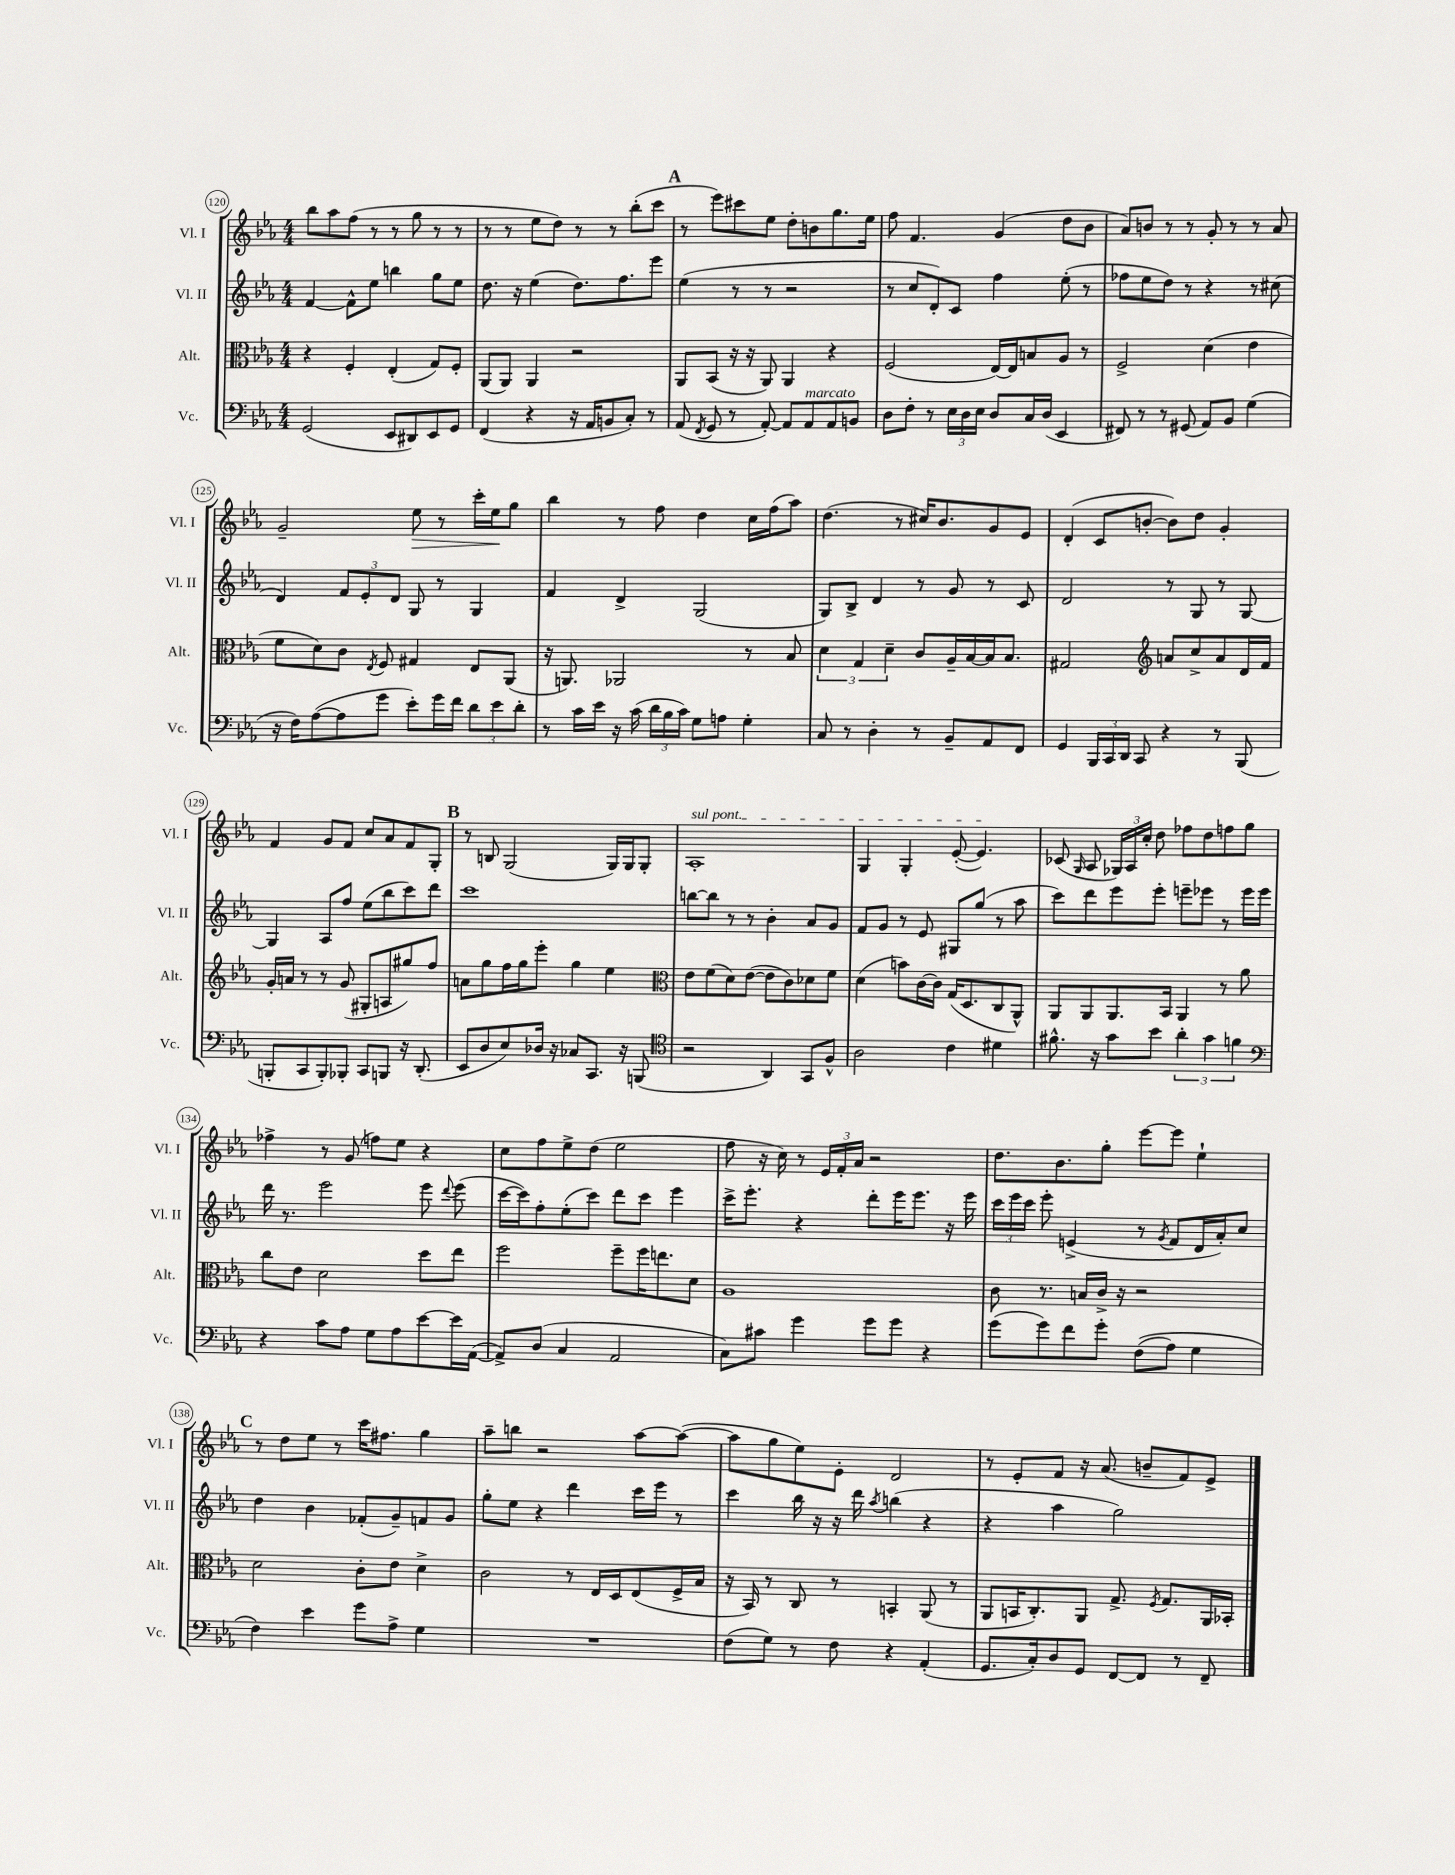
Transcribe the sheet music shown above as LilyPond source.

<<
\new StaffGroup <<
\new Staff = "s0" \with { instrumentName = "Vl. I" shortInstrumentName = "Vl. I" } {
    \clef treble \key ees \major \numericTimeSignature \time 4/4
    \autoBeamOff bes''8[ aes''8 f''8]( r8 r8 g''8 r8 r8 |
    r8 r8 ees''8[ d''8]) r8 r8 bes''8[-.( c'''8] |
    \mark \markup { \bold "A" } r8 ees'''8[) cis'''8 ees''8] d''8[-. b'8 g''8. ees''16] |
    f''8 f'4. g'4( d''8[ bes'8] |
    aes'8[) b'8] r8 r8 g'8-. r8 r8 aes'8 |
    g'2-- ees''8\> r8 c'''16[-. ees''16\! g''8] |
    bes''4 r8 f''8 d''4 c''16[ f''16( aes''8]) |
    d''4.( r8 cis''16[) bes'8. g'8 ees'8] |
    d'4-.( c'8[ b'8]~-. b'8[) d''8] g'4-. |
    f'4 g'8[ f'8] c''8[ aes'8 f'8 g8]-. |
    \mark \markup { \bold "B" } r8 b8 g2( g16[) g16 g8]-. |
    \once \override TextSpanner.bound-details.left.text = \markup { \italic "sul pont." } aes1-.\startTextSpan |
    g4 g4-. ees'8~-.( ees'4.\stopTextSpan) |
    ces'8( \grace { g16 } aes8 \tuplet 3/2 { ges16[) aes16 c''16]-. } d''8 fes''8[ d''8 f''8 g''8] |
    fes''4-> r8 g'8( f''8[) ees''8] r4 |
    c''8[ f''8 ees''8-> d''8]( ees''2 |
    f''8 r16 c''16) r8 \tuplet 3/2 { ees'16[ f'16-. aes'16] } r2 |
    d''8.[ bes'8. g''8]-. ees'''8[~ ees'''8] ees''4-! |
    \mark \markup { \bold "C" } r8 d''8[ ees''8] r8 c'''16[ fis''8.] g''4 |
    aes''8[-- b''8] r2 aes''8[~ aes''8]~( |
    aes''8[ g''8 ees''8) ees'8]-. d'2 |
    r8 ees'8[-. f'8] r16 aes'8.( b'8[-- f'8) ees'8]-> \bar "|." |
}
\new Staff = "s1" \with { instrumentName = "Vl. II" shortInstrumentName = "Vl. II" } {
    \clef treble \key ees \major \numericTimeSignature \time 4/4
    \autoBeamOff f'4~ f'8[-^ ees''8] b''4 g''8[ ees''8] |
    d''8. r16 ees''4( d''8.[) f''8. ees'''8] |
    \mark \markup { \bold "A" } ees''4( r8 r8 r2 |
    r8 c''8[ d'8-.) c'8] f''4 ees''8-.( r8 |
    fes''8[ ees''8 d''8]) r8 r4 r8 cis''8( |
    d'4) \tuplet 3/2 { f'8[ ees'8-. d'8] } g8 r8 g4 |
    f'4 d'4-> g2( |
    g8[) bes8]-> d'4 r8 g'8 r8 c'8 |
    d'2 r8 g8 r8 g8~ |
    g4 aes8[ f''8] ees''8[( bes''8 c'''8) d'''8] |
    \mark \markup { \bold "B" } c'''1 |
    b''8[~ b''8] r8 r8 bes'4-. aes'8[ g'8] |
    f'8[ g'8] r8 ees'8 gis8[ g''8]( r8 aes''8 |
    c'''8[) d'''8 ees'''8 ees'''8]-. e'''8[-- ees'''8] r8 ees'''16[ ees'''16] |
    d'''16 r8. ees'''2 ees'''8 \appoggiatura { d'''8 } ees'''8( |
    c'''16[~ c'''16) f''8-. ees''8-.( c'''8]) d'''8[ c'''8] ees'''4 |
    c'''16[-> ees'''8.]-. r4 d'''8[-. ees'''16 ees'''8.] r16 ees'''16 |
    \tuplet 3/2 { c'''16[ ees'''16 c'''16] } ees'''8-. e'4->( r8 \acciaccatura { g'8 } f'8[ d'16 aes'16-.) c''8] |
    \mark \markup { \bold "C" } d''4 bes'4 fes'8[-.( g'8--) f'8 g'8] |
    g''8[-. ees''8] r4 d'''4 c'''16[ ees'''16] r8 |
    c'''4 bes''16 r16 r16 d'''16 \acciaccatura { aes''8 } b''4( r4 |
    r4 aes''4 g''2) \bar "|." |
}
\new Staff = "s2" \with { instrumentName = "Alt." shortInstrumentName = "Alt." } {
    \clef alto \key ees \major \numericTimeSignature \time 4/4
    \autoBeamOff r4 f4-. ees4-.( g8[) f8]-. |
    aes,8[( aes,8]) aes,4 r2 |
    \mark \markup { \bold "A" } aes,8[ bes,8]( r16 r16 aes,8) aes,4 r4 |
    f2( ees16[~) ees16 b8 aes8] r8 |
    f2-> d'4( ees'4 |
    f'8[ d'8) c'8] \acciaccatura { ees8 } f8 gis4 ees8[ aes,8]( |
    r16 a,8.) aes,2 r8 bes8 |
    \tuplet 3/2 { d'4 g4 d'4-- } c'8[ aes16-- bes16~ bes16 bes8.] |
    gis2 \clef treble a'8[ c''8-> a'8 d'16 f'16] |
    g'16[-. a'16] r8 r8 g'8( gis8[-. a8 gis''8) f''8] |
    \mark \markup { \bold "B" } a'8[ g''8 f''16 g''16 ees'''8]-. g''4 ees''4 |
    \clef alto ees'8[ f'8( d'8) ees'8]~( ees'8[ c'8) des'8 f'8] |
    d'4( b'8[) c'16~ c'16] g16[( d8. c8 aes,8]-^) |
    aes,8[ aes,8 aes,8. bes,16] aes,4 r8 aes'8 |
    c''8[ ees'8] d'2 d''8[ ees''8] |
    f''2 f''8[-- f''16 e''8. d'8] |
    aes1 |
    c'8 r8. b16[ c'16]-> r16 r2 |
    \mark \markup { \bold "C" } d'2 c'8[-. ees'8] d'4-> |
    c'2 r8 ees16[ d16 ees8( f16-> bes16] |
    r16 bes,16) r8 c8 r8 b,4-. aes,8( r8 |
    aes,8[ b,16 c8.-.) aes,8] g8.-> \acciaccatura { f8 } g8.[ aes,16 bes,16]-. \bar "|." |
}
\new Staff = "s3" \with { instrumentName = "Vc." shortInstrumentName = "Vc." } {
    \clef bass \key ees \major \numericTimeSignature \time 4/4
    \autoBeamOff g,2( ees,8[ dis,8) ees,8 g,8] |
    f,4( r4 r16 aes,16[ b,8 c8]-.) r8 |
    \mark \markup { \bold "A" } aes,8( \acciaccatura { f,8 } g,8 r8 aes,8~-.) aes,8[ aes,8^\markup { \italic "marcato" } aes,8 b,8] |
    d8[ f8]-. r8 \tuplet 3/2 { ees16[ d16 ees16] } d8[ c16 d16]( ees,4 |
    fis,8) r8 r8 gis,8( aes,8[) bes,8] g4( |
    r16 f16[) aes8~( aes8 g'8] ees'8[-.) g'16 f'16] \tuplet 3/2 { d'8[ ees'8 d'8]-. } |
    r8 c'16[ ees'16] r16 c'16( \tuplet 3/2 { d'16[ bes16 c'16]) } g8[ a8] g4-. |
    c8 r8 d4-. r8 bes,8[-- aes,8 f,8] |
    g,4 \tuplet 3/2 { bes,,16[ c,16 d,16] } c,8 r4 r8 bes,,8( |
    b,,8[-. c,8 b,,8-.) bes,,8]-. c,8[ b,,8] r16 d,8.-.( |
    \mark \markup { \bold "B" } ees,8[ d8 ees8) des16] r16 ces8[ c,8.] r16 b,,8( |
    \clef tenor r2 aes,4) g,8[ f8]-^ |
    aes2 c'4 dis'4 |
    fis'8.-^ r16 g'8[ bes'8] \tuplet 3/2 { aes'4-. g'4 f'4 } |
    \clef bass r4 c'8[ aes8] g8[ aes8 ees'8~ ees'16 aes,16]~( |
    aes,8[->) d8]( c4 aes,2 |
    c8[) cis'8] g'4 g'8[ g'8] r4 |
    g'8[( g'8) f'8 g'8]-. f8[(\( aes8]) g4 |
    \mark \markup { \bold "C" } f4\) ees'4 g'8[ aes8]-> g4 |
    R1 |
    f8[( g8]) r8 f8 r4 aes,4-.( |
    g,8.[ c16-.) d8 g,8] f,8[~ f,8] r8 f,8-- \bar "|." |
}
>>
>>
\layout { \context { \Score currentBarNumber = #120 \override BarNumber.stencil = #(make-stencil-circler 0.1 0.3 ly:text-interface::print) } }
